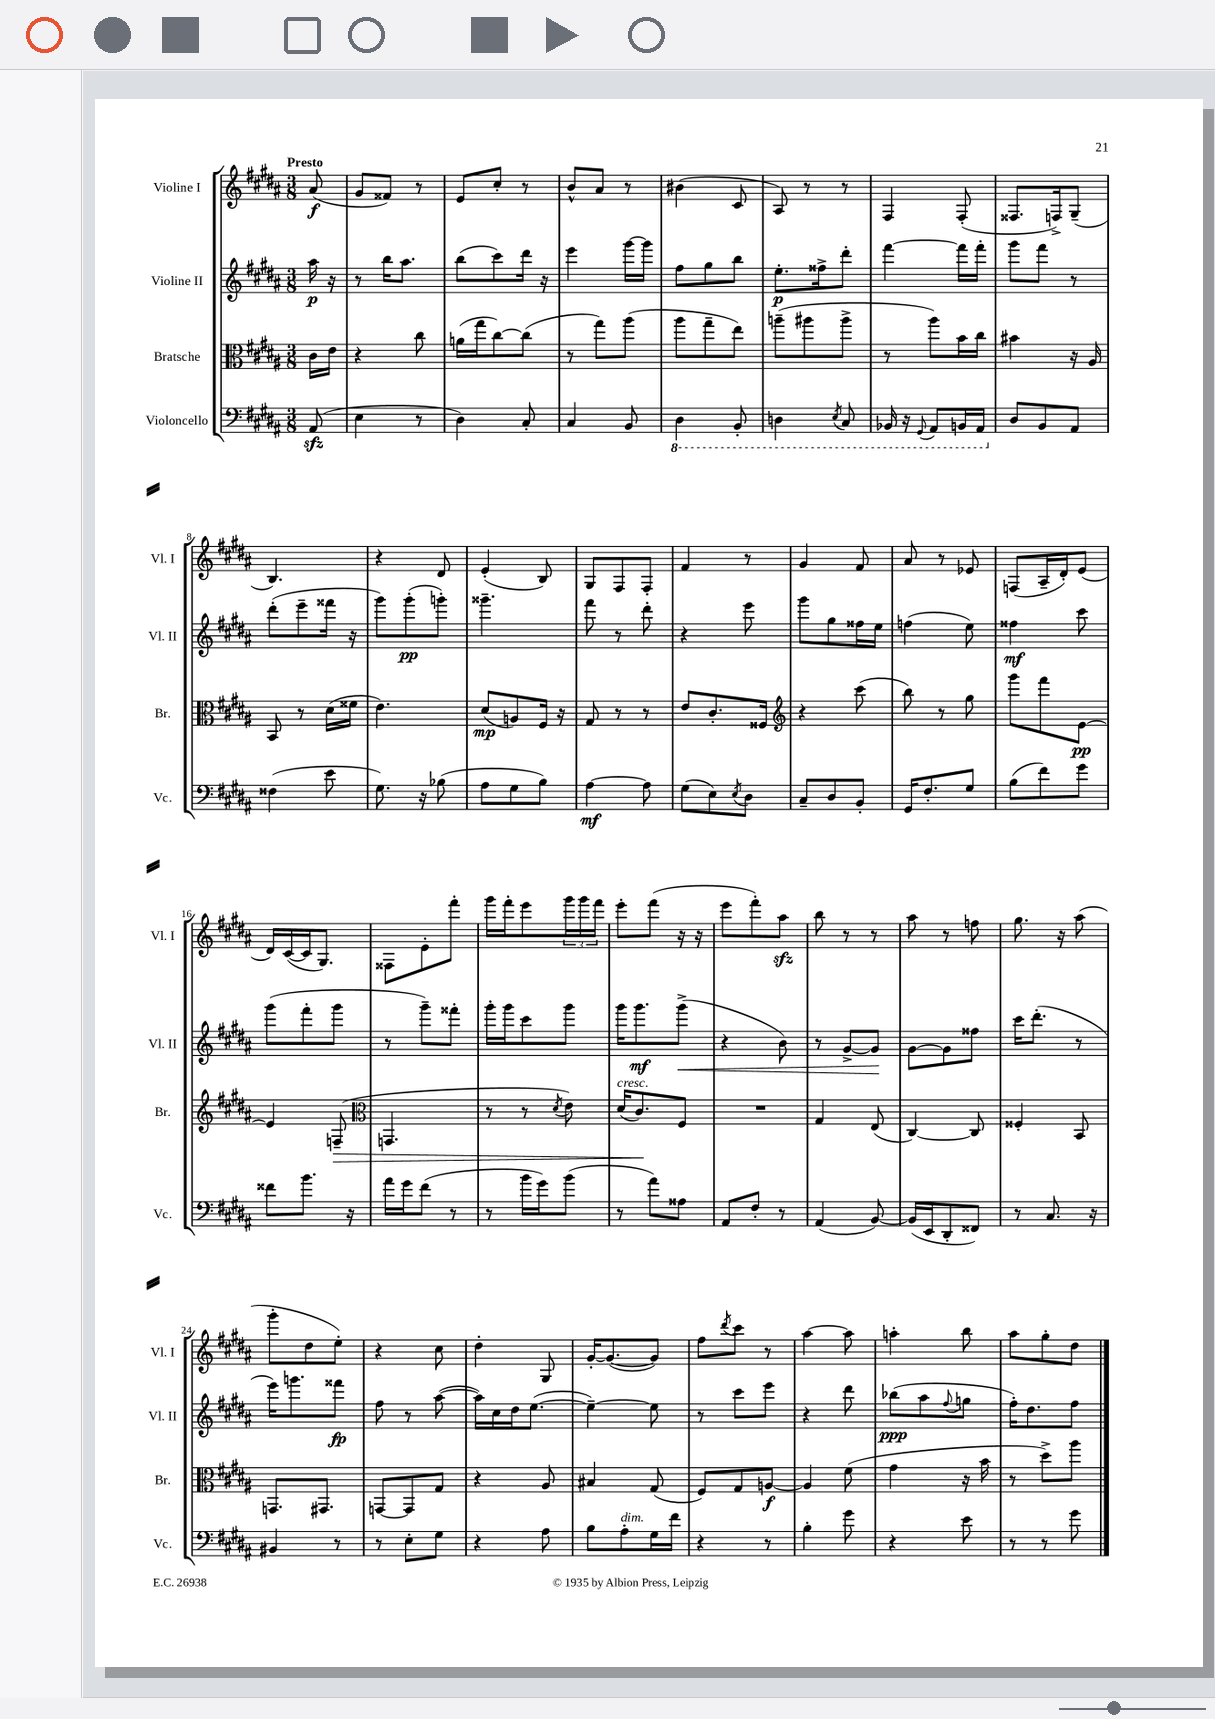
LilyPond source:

<<
\new StaffGroup <<
\new Staff = "s0" \with { instrumentName = "Violine I" shortInstrumentName = "Vl. I" } {
    \clef treble \key b \major \numericTimeSignature \time 3/8 \partial 8 \tempo "Presto"
    ais'8\f( |
    gis'8 fisis'8) r8 |
    e'8 cis''8-. r8 |
    b'8-^ ais'8 r8 |
    bis'4( cis'8 |
    ais8) r8 r8 |
    fis4 fis8-.( |
    fisis8. f16->) gis8--( |
    b4.) |
    r4 dis'8 |
    e'4-.( b8) |
    gis8 fis8 fis8-. |
    fis'4 r8 |
    gis'4 fis'8 |
    ais'8 r8 ees'8 |
    f8( ais16-- dis'16-.) e'8( |
    dis'16) cis'16~( cis'16 gis8.) |
    fisis8 e'8-. fis'''8-. |
    gis'''16 fis'''16-. e'''8 \tuplet 3/2 { gis'''16 gis'''16 fis'''16 } |
    e'''8-. fis'''8( r16 r16 |
    e'''8 fis'''8-.) ais''8\sfz |
    b''8 r8 r8 |
    ais''8 r8 f''8 |
    gis''8. r16 ais''8( |
    gis'''8-. dis''8 e''8-.) |
    r4 cis''8 |
    dis''4-. gis8 |
    gis'16~-. gis'8.~( gis'8) |
    fis''8 \acciaccatura { dis'''8 } cis'''8 r8 |
    ais''4~ ais''8 |
    a''4-. b''8 |
    ais''8 gis''8-. dis''8 \bar "|." |
}
\new Staff = "s1" \with { instrumentName = "Violine II" shortInstrumentName = "Vl. II" } {
    \clef treble \key b \major \numericTimeSignature \time 3/8 \partial 8
    ais''16\p r16 |
    r8 b''16 ais''8. |
    b''8( cis'''8) dis'''16 r16 |
    e'''4 gis'''16~ gis'''16 |
    fis''8 gis''8 b''8 |
    e''8.-.\p fisis''16-> dis'''8-. |
    fis'''4~ fis'''16 fis'''16-. |
    gis'''8 fis'''8 r8 |
    dis'''8-.( e'''8-- fisis'''16 r16 |
    gis'''8) gis'''8-.\pp( g'''8-.) |
    gisis'''4.-- |
    fis'''8 r8 dis'''8-. |
    r4 e'''8 |
    gis'''8 gis''8 fisis''16 e''16 |
    f''4( e''8) |
    fisis''4\mf cis'''8 |
    gis'''8( fis'''8-. gis'''8 |
    r8 gis'''8--) fisis'''8-. |
    gis'''16-. gis'''16 cis'''8 gis'''8 |
    gis'''16 gis'''8.\mf gis'''8->\<( |
    r4 b'8) |
    r8 gis'8~-> gis'8\! |
    gis'8~ gis'8 fisis''8 |
    cis'''16 dis'''8.-.( r8 |
    e'''16) g'''8. fisis'''8\fp |
    fis''8 r8 ais''8~( |
    ais''16) cis''16 dis''16 e''8.~( |
    e''4~--) e''8 |
    r8 cis'''8 e'''8 |
    r4 dis'''8 |
    bes''8\ppp( ais''8 \appoggiatura { fis''8 } g''8 |
    fis''16-.) dis''8. fis''8 \bar "|." |
}
\new Staff = "s2" \with { instrumentName = "Bratsche" shortInstrumentName = "Br." } {
    \clef alto \key b \major \numericTimeSignature \time 3/8 \partial 8
    cis'16 e'16 |
    r4 cis''8 |
    a'16( gis''16 cis''8~) cis''8( |
    r8 gis''8) ais''8( |
    ais''8 gis''8-- e''8) |
    a''8--( ais''8 ais''8-> |
    r8 ais''8) b'16 cis''16 |
    bis'4 r16 ais16 |
    b,8 r8 dis'16( fisis'16 |
    e'4.) |
    dis'8\mp( a8) fis16 r16 |
    gis8 r8 r8 |
    e'8 cis'8.-. fisis16 |
    \clef treble r4 cis'''8( |
    b''8) r8 gis''8 |
    gis'''8 fis'''8 e'8~\pp |
    e'4 f8--\>( |
    \clef alto g,4. |
    r8 r8 \acciaccatura { dis'8 } e'8) |
    dis'16^\markup { \italic "cresc." }( cis'8.\!) fis8 |
    R4. |
    gis4 e8( |
    cis4~) cis8 |
    fisis4-. b,8 |
    g,8. gis,8. |
    g,8~ g,8 gis8 |
    r4 ais8 |
    bis4 gis8( |
    fis8) gis8 a8~\f |
    a4 fis'8( |
    gis'4 r16 b'16 |
    r8 dis''8->) ais''8 \bar "|." |
}
\new Staff = "s3" \with { instrumentName = "Violoncello" shortInstrumentName = "Vc." } {
    \clef bass \key b \major \numericTimeSignature \time 3/8 \partial 8
    ais,8\sfz( |
    e4 r8 |
    dis4) cis8-. |
    cis4 b,8 |
    \ottava #-1 dis,4 b,,8-. |
    d,4 \acciaccatura { e,8 } cis,8 |
    bes,,16 r16 \appoggiatura { gis,,8 } ais,,8 b,,16 ais,,16 \ottava #0 |
    dis8 b,8 ais,8 |
    fisis4( e'8 |
    gis8.) r16 bes8( |
    ais8 gis8 b8) |
    ais4~\mf ais8 |
    gis8( e8) \acciaccatura { e8 } dis8 |
    cis8-- dis8 b,8-. |
    gis,16 fis8.-. gis8 |
    b8( fis'8) gis'8 |
    fisis'8 b'8. r16 |
    ais'16 gis'16 fis'8( r8 |
    r8 b'16 gis'16) b'8( |
    r8 ais'8) aisis8 |
    ais,8 fis8-. r8 |
    ais,4( b,8~) |
    b,16( e,16 dis,8-. fisis,8) |
    r8 cis8. r16 |
    bis,4 r8 |
    r8 e8-. gis8 |
    r4 ais8 |
    b8 ais8-.^\markup { \italic "dim." } gis16 fis'16 |
    r4 r8 |
    b4-. gis'8 |
    r4 e'8 |
    r8 r8 gis'8 \bar "|." |
}
>>
>>
